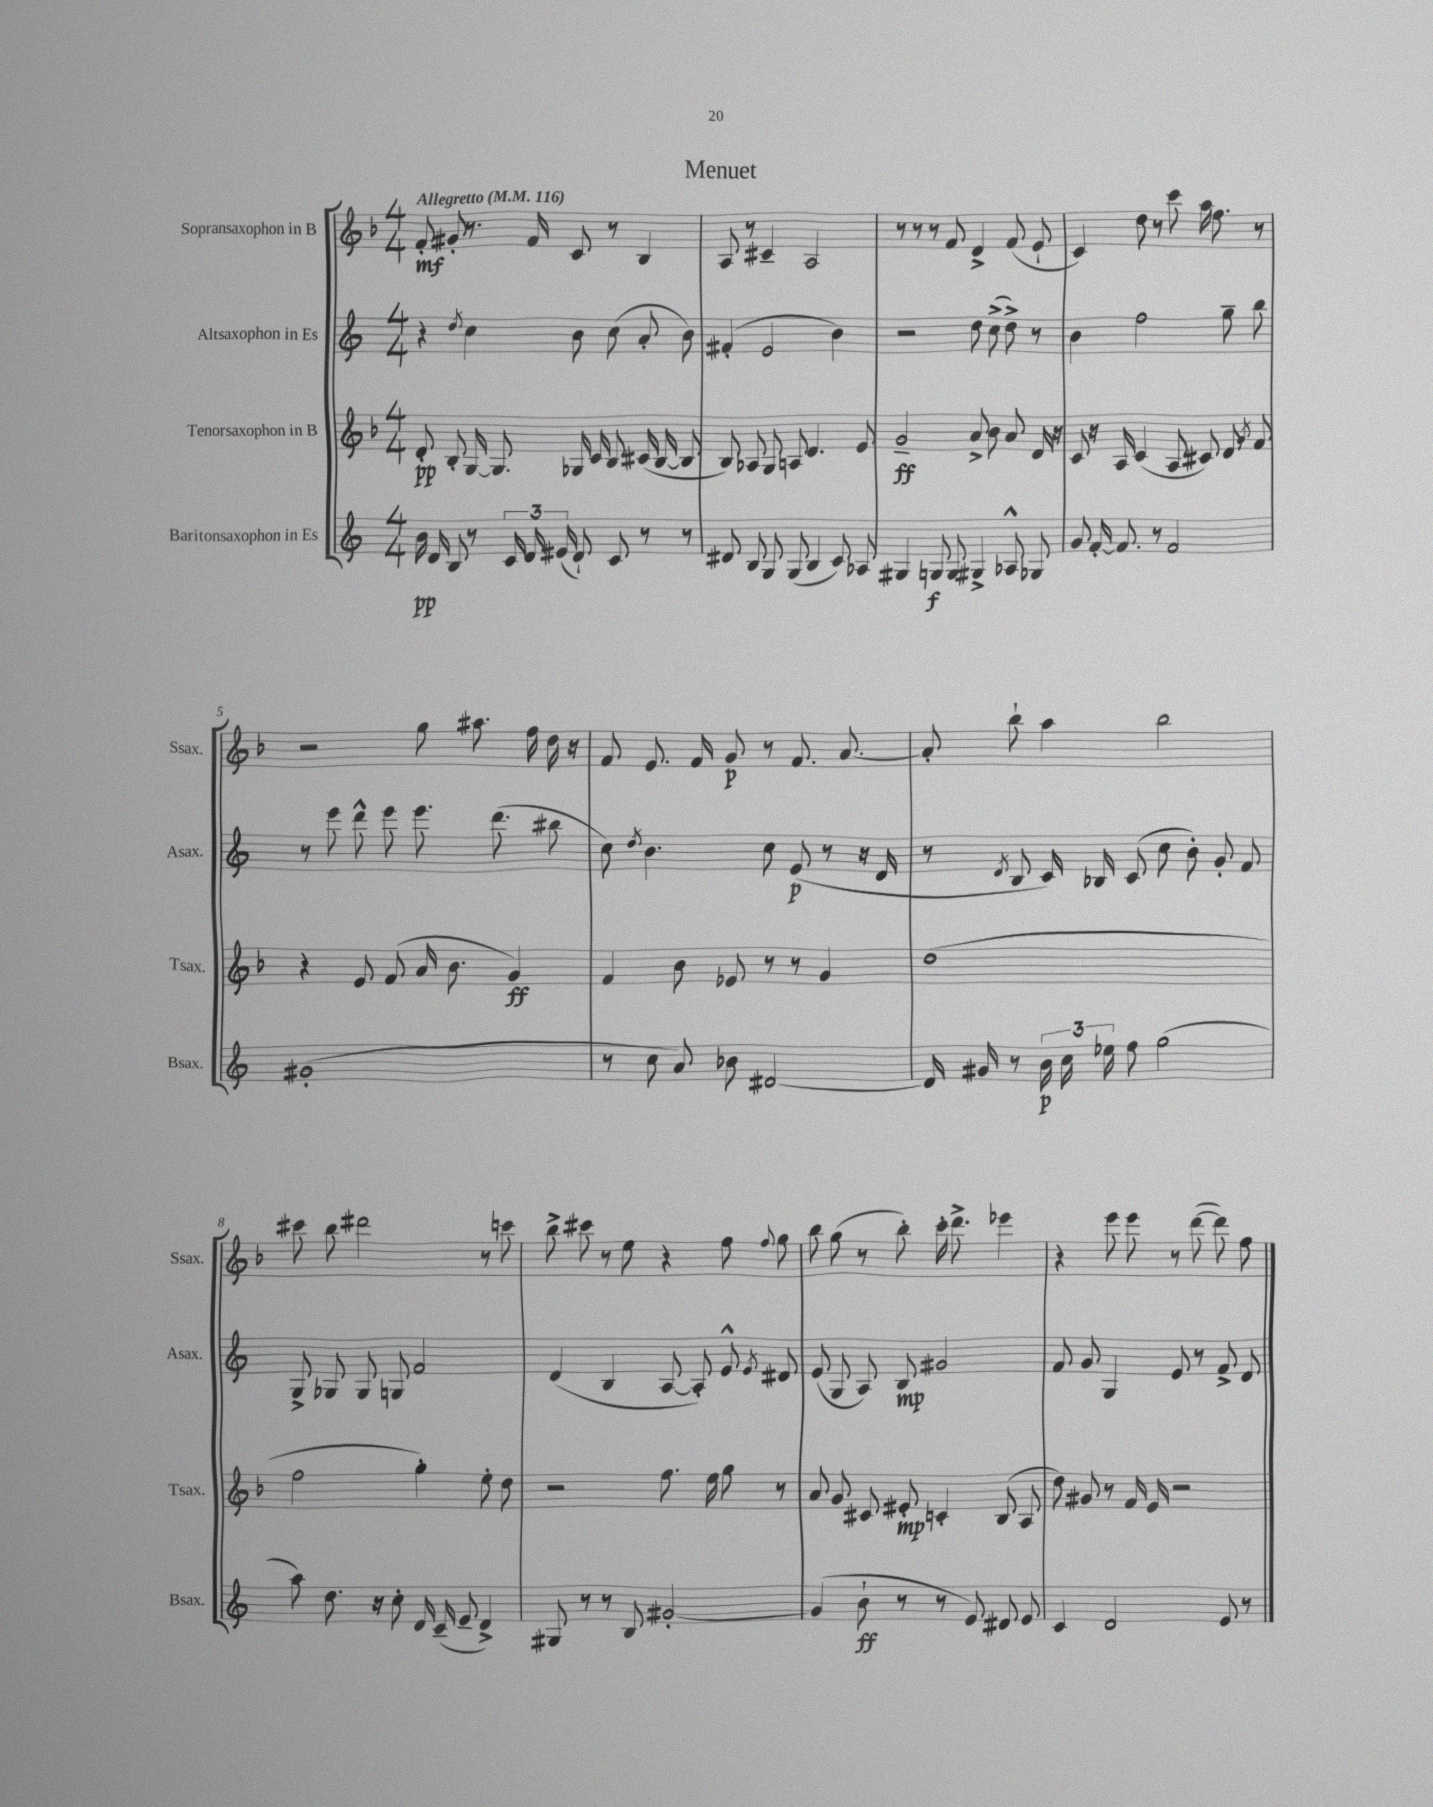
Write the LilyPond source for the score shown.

\header { title = "Menuet" }
<<
\new StaffGroup <<
\new Staff = "s0" \with { instrumentName = "Sopransaxophon in B" shortInstrumentName = "Ssax." } {
    \clef treble \key f \major \numericTimeSignature \time 4/4 \tempo "Allegretto" 4 = 116
    \autoBeamOff f'8-.\mf gis'8-. r8. f'16 c'8 r8 bes4 |
    a8 r8 cis'4-- a2 |
    r8 r8 r8 f'8 d'4-> f'8( e'8-! |
    c'4) d''8 r8 c'''8 a''16 f''8. r8 |
    r2 g''8 ais''8. f''16 d''16 r16 |
    f'8 e'8. f'16 g'8\p r8 f'8. a'8.~ |
    a'8-. bes''8-! a''4 bes''2 |
    cis'''8 bes''8 dis'''2 r8 c'''8 |
    bes''8-> cis'''8 r8 e''8 r4 f''8 \appoggiatura { f''8 } g''8 |
    bes''8 g''8( r8 bes''8-.) c'''16-. d'''8.-> ees'''4 |
    r4 e'''8 e'''8 r8 d'''8~( d'''8) f''8 \bar "|." |
}
\new Staff = "s1" \with { instrumentName = "Altsaxophon in Es" shortInstrumentName = "Asax." } {
    \clef treble \key c \major \numericTimeSignature \time 4/4
    \autoBeamOff r4 \acciaccatura { d''8 } c''4 b'8 c''8( a'8-. b'8) |
    fis'4-.( e'2 b'4) |
    r2 d''8 c''8->( d''8->) r8 |
    b'4 f''2 g''8-- b''8 |
    r8 e'''8 d'''8-^ e'''8 e'''8. d'''8.( bis''8 |
    c''8) \acciaccatura { d''8 } b'4. c''8 e'8\p( r8 r16 d'16 |
    r8 \acciaccatura { d'8 } b8 c'16) bes16 c'8( c''8 b'8-.) g'8-. f'8 |
    g8-> ges8 ges8 g8 f'2 |
    d'4( b4 a8~ a8-.) e'8-^ \acciaccatura { e'8 } dis'8 |
    e'8( g8 a8) b8\mp gis'2 |
    f'8 g'8 g4 e'8 r8 f'8-> d'8 \bar "|." |
}
\new Staff = "s2" \with { instrumentName = "Tenorsaxophon in B" shortInstrumentName = "Tsax." } {
    \clef treble \key f \major \numericTimeSignature \time 4/4
    \autoBeamOff d'8-.\pp bes8-. g16~ g8. ges16 c'16 bes8 cis'16( bes16~ bes8 |
    bes8) aes8 g8 a8 d'4. e'8 |
    g'2--\ff a'8-> bes'8 a'8 d'16 r16 |
    c'8 r16 a16 c'4( a8 cis'8) d'8 \acciaccatura { g'8 } f'8 |
    r4 e'8 f'8( a'16 bes'8. g'4\ff) |
    f'4 bes'8 ees'8 r8 r8 g'4 |
    d''1( |
    f''2 g''4-.) e''8-. d''8 |
    r2 f''8. e''16 g''8 r8 |
    a'8 g'8 cis'8 eis'8-.\mp c'4-. bes8( a8 |
    d''8) gis'8 r8 f'16 e'16 r2 \bar "|." |
}
\new Staff = "s3" \with { instrumentName = "Baritonsaxophon in Es" shortInstrumentName = "Bsax." } {
    \clef treble \key c \major \numericTimeSignature \time 4/4
    \autoBeamOff b'16\pp d'16 b8 r8 \tuplet 3/2 { c'16 d'16 eis'16( } d'8-!) c'8 r8 r8 |
    dis'8 b8 g8 g8( b4 c'8) aes8 |
    gis4 g8\f g8 gis4-> aes8-^ ges8 |
    g'8 f'16~-. f'8. r8 f'2 |
    gis'1-.( |
    r8 c''8 a'8) bes'8 dis'2~ |
    dis'16 gis'16 r8 \tuplet 3/2 { b'16\p c''16 ees''16 } f''8 g''2( |
    a''8) d''8. r16 c''8-. d'16 c'16--( e'8-- d'4->) |
    gis8 r8 r8 b8 gis'2~-. |
    gis'4( b'8-!\ff r8 r8 e'8) dis'8 e'8 |
    c'4 d'2 e'8 r8 \bar "|." |
}
>>
>>
